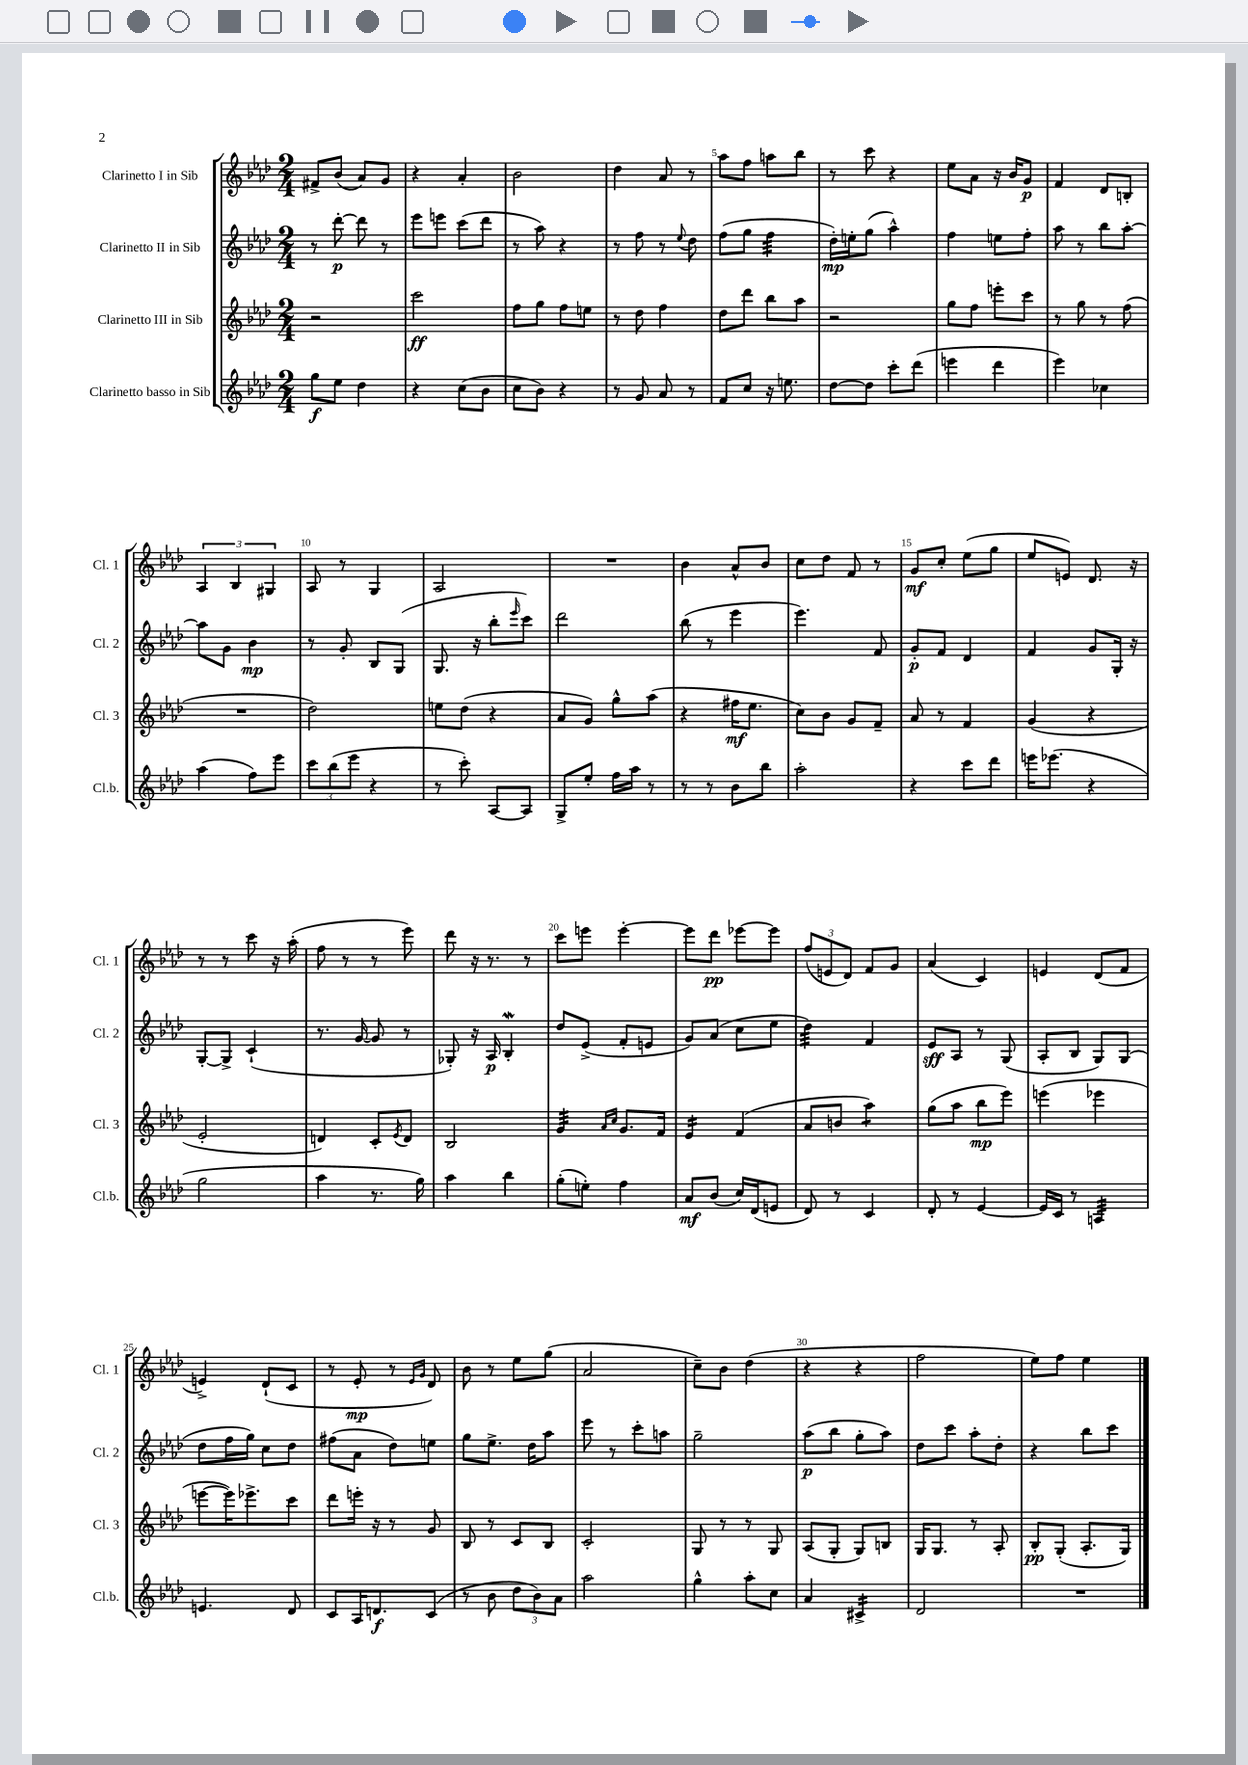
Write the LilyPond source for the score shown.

<<
\new StaffGroup <<
\new Staff = "s0" \with { instrumentName = "Clarinetto I in Sib" shortInstrumentName = "Cl. 1" } {
    \clef treble \key aes \major \numericTimeSignature \time 2/4
    fis'8-> bes'8( aes'8) g'8 |
    r4 aes'4-. |
    bes'2 |
    des''4 aes'8 r8 |
    aes''8 f''8 a''8 bes''8 |
    r8 c'''8 r4 |
    ees''8 aes'8 r16 bes'16 g'8\p |
    f'4 des'8 b8-. |
    \tuplet 3/2 { aes4 bes4 gis4 } |
    aes8 r8 g4 |
    aes2 |
    R2 |
    bes'4 aes'8-^ bes'8 |
    c''8 des''8 f'8 r8 |
    g'8\mf c''8-. ees''8( g''8 |
    ees''8 e'8) des'8. r16 |
    r8 r8 c'''8 r16 aes''16-.( |
    f''8 r8 r8 ees'''8) |
    des'''8 r16 r8. r8 |
    c'''8 e'''8 e'''4~-. |
    e'''8 des'''8\pp ees'''8~ ees'''8 |
    \tuplet 3/2 { f''8( e'8 des'8) } f'8 g'8 |
    aes'4( c'4) |
    e'4 des'8( f'8 |
    e'4->) des'8-!( c'8 |
    r8 ees'8-.\mp r8 \grace { ees'16 g'16 } des'8) |
    bes'8 r8 ees''8 g''8( |
    aes'2 |
    c''8--) bes'8 des''4( |
    r4 r4 |
    f''2 |
    ees''8) f''8 ees''4 \bar "|." |
}
\new Staff = "s1" \with { instrumentName = "Clarinetto II in Sib" shortInstrumentName = "Cl. 2" } {
    \clef treble \key aes \major \numericTimeSignature \time 2/4
    r8 des'''8~-.\p des'''8 r8 |
    ees'''8 e'''8 c'''8( des'''8 |
    r8 aes''8) r4 |
    r8 f''8 r8 \appoggiatura { ees''8 } des''8 |
    f''8( g''8 f''4:32 |
    des''16-.\mp) e''16-. g''8( aes''4-^) |
    f''4 e''8 f''8-. |
    aes''8 r8 bes''8 aes''8~-. |
    aes''8 g'8 bes'4\mp |
    r8 g'8-. bes8 g8( |
    g8. r16 bes''8-. \grace { ees'''16 } c'''8) |
    des'''2 |
    bes''8( r8 ees'''4 |
    ees'''4.) f'8 |
    g'8-.\p f'8 des'4 |
    f'4 g'8 g16-. r16 |
    g8~-. g8-> c'4-!( |
    r8. g'16~ g'8 r8 |
    ges8-.) r16 aes16\p bes4-.\mordent |
    des''8 ees'8->( f'8-. e'8 |
    g'8) aes'8( c''8 ees''8 |
    des''4:32) f'4 |
    ees'8\sff aes8 r8 g8( |
    aes8-. bes8 g8) g8( |
    des''8 f''16 g''16) c''8 des''8 |
    fis''8( aes'8 des''8) e''8 |
    g''8 ees''8.-> des''16 aes''8 |
    ees'''8 r8 c'''8-. a''8 |
    g''2-- |
    aes''8\p( bes''8 g''8-. aes''8) |
    des''8 c'''8 aes''8-. des''8-. |
    r4 bes''8 c'''8 \bar "|." |
}
\new Staff = "s2" \with { instrumentName = "Clarinetto III in Sib" shortInstrumentName = "Cl. 3" } {
    \clef treble \key aes \major \numericTimeSignature \time 2/4
    r2 |
    c'''2\ff |
    f''8 g''8 f''8 e''8 |
    r8 des''8 f''4 |
    des''8 des'''8 bes''8 aes''8 |
    r2 |
    g''8 f''8 e'''8-. c'''8 |
    r8 g''8 r8 f''8( |
    R2 |
    des''2) |
    e''8 des''8( r4 |
    aes'8 g'8) g''8-^ aes''8( |
    r4 fis''16\mf ees''8. |
    c''8) bes'8 g'8 f'8-- |
    aes'8 r8 f'4 |
    g'4( r4 |
    ees'2-. |
    d'4) c'8-. \acciaccatura { ees'8 } d'8 |
    bes2 |
    g'4:32 \grace { aes'16 c''16 } g'8. f'16 |
    ees'4:16 f'4( |
    aes'8 b'8 aes''4:8) |
    g''8( aes''8 bes''8\mp ees'''8) |
    e'''4( ees'''4 |
    e'''8~ e'''16) ees'''8.-> c'''8 |
    des'''8 e'''16-. r16 r8 g'8 |
    bes8 r8 c'8 bes8 |
    c'2-. |
    g8 r8 r8 g8 |
    aes8( g8-. g8) b8 |
    g16 g8. r8 aes8-. |
    bes8-.\pp g8-.( aes8.-. g16) \bar "|." |
}
\new Staff = "s3" \with { instrumentName = "Clarinetto basso in Sib" shortInstrumentName = "Cl.b." } {
    \clef treble \key aes \major \numericTimeSignature \time 2/4
    g''8\f ees''8 des''4 |
    r4 c''8( bes'8 |
    c''8 bes'8) r4 |
    r8 g'8 aes'8 r8 |
    f'8 c''8 r16 e''8. |
    des''8~ des''8 c'''8-. des'''8( |
    e'''4 des'''4 |
    ees'''4) ces''4 |
    aes''4( f''8) ees'''8 |
    \tuplet 3/2 { c'''8 bes''8( ees'''8 } r4 |
    r8 c'''8-.) aes8~ aes8 |
    g8-> ees''8-. f''16 aes''16 r8 |
    r8 r8 bes'8 bes''8 |
    aes''2-. |
    r4 c'''8 des'''8 |
    e'''16 ees'''8.( r4 |
    g''2 |
    aes''4 r8. g''16) |
    aes''4 bes''4 |
    g''8-.( e''8-.) f''4 |
    aes'8\mf bes'8( c''16) des'16( e'8 |
    des'8) r8 c'4 |
    des'8-. r8 ees'4~ |
    ees'16 c'16 r8 a4:32 |
    e'4. des'8 |
    c'8 aes16 d'8.\f c'8( |
    r8 bes'8 \tuplet 3/2 { des''8 bes'8) aes'8 } |
    aes''2 |
    g''4-^ aes''8-. c''8 |
    aes'4 cis'4:16-> |
    des'2 |
    R2 \bar "|." |
}
>>
>>
\layout { \context { \Score \override BarNumber.break-visibility = ##(#f #t #t) barNumberVisibility = #(every-nth-bar-number-visible 5) } }
